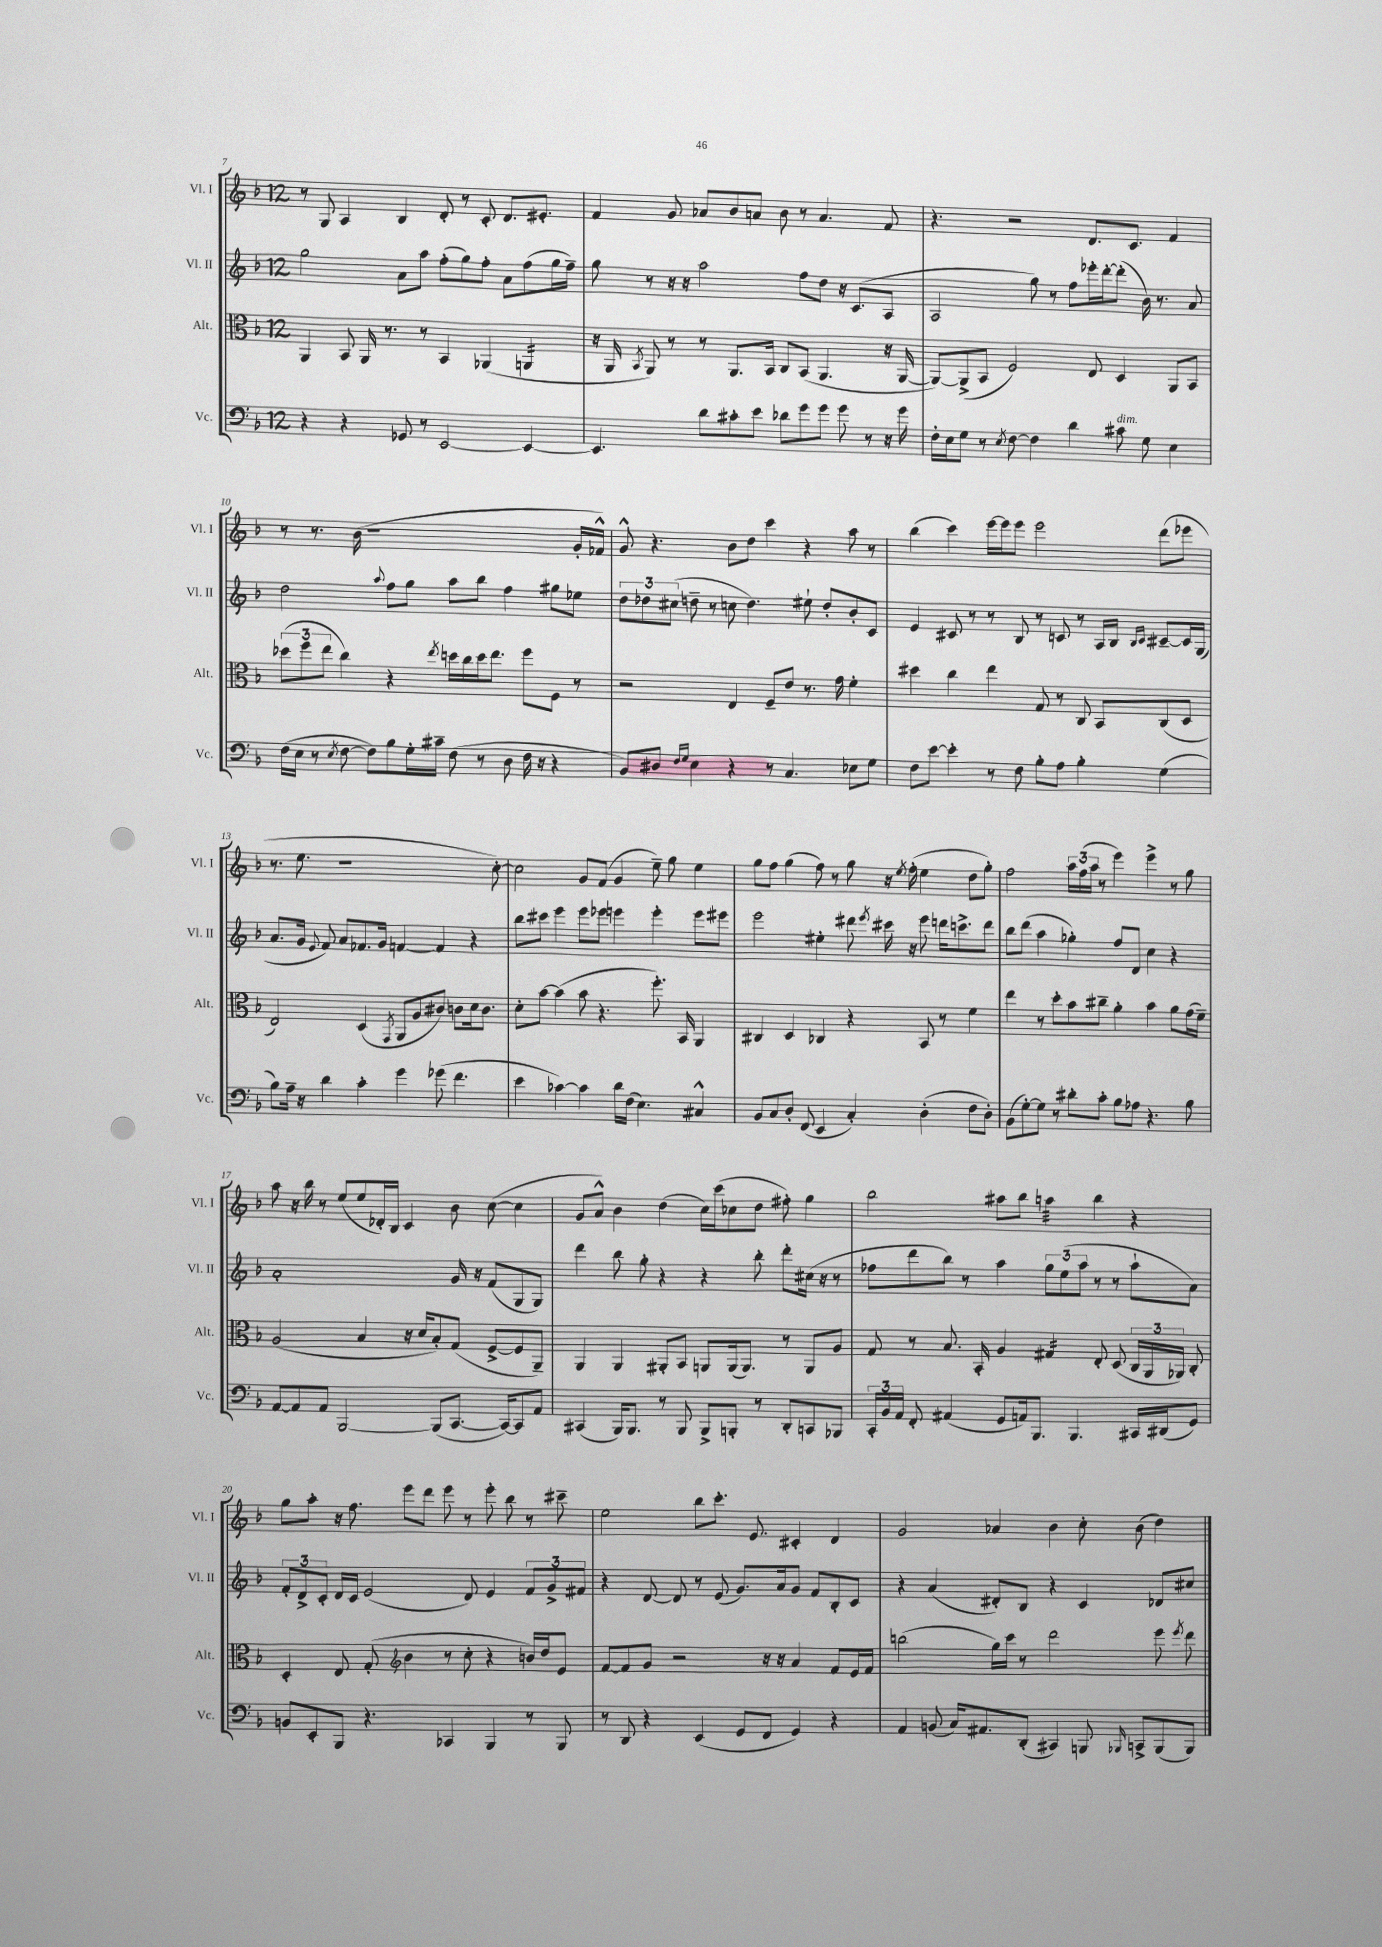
<<
\new StaffGroup <<
\new Staff = "s0" \with { instrumentName = "Vl. I" shortInstrumentName = "Vl. I" } {
    \clef treble \key f \major \once \override Staff.TimeSignature.style = #'single-digit \time 12/8
    \autoBeamOff r8 g8 a4 bes4 d'8-. r8 c'8-. d'8.[ eis'8.]-. |
    f'4 g'8 aes'8[ bes'8 a'8] bes'8 r8 a'4. f'8 |
    r4. r2 d'8.[ c'8.] f'4 |
    r8 r8. bes'16( r1 g'16[-. fes'16]-^) |
    g'8-^ r4. bes'8[ d''8] c'''4 r4 a''8 r8 |
    bes''4( c'''4) e'''16[~ e'''16 e'''8] e'''2 d'''8[( ees'''8] |
    r8. e''8. r1 c''8~-.) |
    c''2 g'8[ f'8]( g'4 e''8--) g''8 e''4 |
    g''8[ f''8] g''4( f''8) r8 g''8 r16 \acciaccatura { e''8 } f''16-.( e''4 d''8[ g''8]-.) |
    f''2 \tuplet 3/2 { a''16[ f''16( a''16] } r8 e'''4) e'''4-> r8 g''8 |
    a''8 r16 bes''16 r8 e''8[( e''8 des'16-.) bes16] c'4 bes'8 c''8~( c''4 |
    g'8[ a'8]-^) bes'4 d''4( c''16[) c'''16( ces''8 d''8] fis''8-.) g''4 |
    bes''2 ais''8[ bes''8] a''4:32 bes''4 r4 |
    g''8[ a''8]-. r16 f''8. e'''8[ d'''8] e'''8 r8 e'''8-. bes''8 r8 cis'''8-- |
    e''2 bes''8[ c'''8.]-. e'8. cis'4-. d'4 |
    g'2 aes'4 bes'4 c''8-. bes'8( d''4) \bar "|." |
}
\new Staff = "s1" \with { instrumentName = "Vl. II" shortInstrumentName = "Vl. II" } {
    \clef treble \key f \major \once \override Staff.TimeSignature.style = #'single-digit \time 12/8
    \autoBeamOff g''2 a'8[ a''8] f''8[-.( g''8) f''8]-. a'8[ f''8( g''16 f''16]--) |
    g''8 r8 r16 r16 a''2 f''8[ d''8] r16 c'8.[( a8] |
    a2 g''8) r8 f''8[ ees'''16-. d'''16~-. d'''8]-.( bes'16) r8. a'8 |
    d''2 \appoggiatura { a''8 } f''8[ g''8] a''8[ bes''8] f''4 gis''8[ ees''8] |
    \tuplet 3/2 { d''8[ des''8 cis''8]( } d''8-- r8 c''8 d''4.) eis''8-! d''8[-. bes'8-. c'8] |
    e'4 cis'8 r8 r8 bes8 r8 c'8 r8 a16[ bes16] \grace { bes16[ c'16] } cis'8[~-- cis'16 g16]( |
    a'8.[ g'16] \appoggiatura { e'8 } f'8) a'8[ fes'8. g'16] f'4~ f'4 r4 |
    bes''8[ cis'''8] e'''4 e'''8[ ees'''8] e'''4 e'''4-. e'''8[ eis'''8] |
    e'''2 eis''4-. dis'''8 \acciaccatura { e'''8 } cis'''16 r16 e'''8 d'''16[ c'''8.-> d'''8] |
    bes''8[ d'''8]( a''4 ges''4-.) f''8[ d'8] c''4 r4 |
    a'1-. g'16 r16 f'8[( g8 g8]) |
    d'''4 bes''8 g''8-. r4 r4 bes''8-. d'''8[-. cis''16]( r16 r8 |
    fes''8[ d'''8 bes''8]) r8 a''4 \tuplet 3/2 { g''8[ e''8( a''8] } r8 r8 a''8[-! a'8]) |
    \tuplet 3/2 { f'8[-. d'8-> c'8]-. } d'16[ c'16] e'2( d'8) e'4 \tuplet 3/2 { f'8[ g'8-> fis'8] } |
    r4 d'8~ d'8 r8 e'8( g'8.[) a'16 g'8] f'8[ bes8-. c'8] |
    r4 a'4( dis'8[-.) bes8] r4 c'4 des'8[ cis''8] \bar "|." |
}
\new Staff = "s2" \with { instrumentName = "Alt." shortInstrumentName = "Alt." } {
    \clef alto \key f \major \once \override Staff.TimeSignature.style = #'single-digit \time 12/8
    \autoBeamOff a,4 bes,8 a,16 r8. r8 bes,4 aes,4( a,4:16 |
    r16 a,16 \acciaccatura { bes,8 } a,8) r8 r8 a,8.[ bes,16] c8[ bes,8]( a,4. r16 a,16~ |
    a,8[~) a,8->( bes,8] f2) e8 d4 a,8[ bes,8] |
    \tuplet 3/2 { des''8[( f''8 e''8] } c''4) r4 \acciaccatura { e''8 } d''16[ c''16 d''16 e''8.] f''8[ f8] r8 |
    r2 e4 f8[-- e'8] r8. g'16 f'4-. |
    dis''4 c''4 e''4 g8 r8 c8 bes,8[ c8( d8] |
    e2) d4( \acciaccatura { g,8 } a,8[ a8 cis'8]) c'8[ d'16 c'8.] |
    d'8[-. bes'8]~ bes'4( bes'8 r4. f''8.-.) bes,16 a,4 |
    cis4 d4 ces4 r4 bes,8 r8 f'4 |
    e''4 r8 d''8[-. bes'8 cis''8]-- a'4-. bes'4 a'8[ g'16( f'16]--) |
    a2( bes4 r16 d'16[ bes8-.) g8]( f8[~-> f8 a,8]--) |
    a,4 a,4 ais,8[-. bes,8] a,8[ a,16( a,8.]) r8 a,8[ a8] |
    g8 r8 bes8. bes,16-. a4 gis4:16 e8-. d8( \tuplet 3/2 { c16[ a,16 aes,16]) } c8-. |
    d4-. e8 g8-.( \clef treble bes'4 r8 c''8-. r4 b'16[) d''16 e'8] |
    f'8[~ f'8 g'8] r2 r16 r16 a'4 f'8[ e'16 f'16] |
    b''2( g''16[) c'''16] r8 d'''2 e'''8 \acciaccatura { e'''8 } d'''8 \bar "|." |
}
\new Staff = "s3" \with { instrumentName = "Vc." shortInstrumentName = "Vc." } {
    \clef bass \key f \major \once \override Staff.TimeSignature.style = #'single-digit \time 12/8
    \autoBeamOff r4 r4 ges,8 r8 e,2~ e,4~ |
    e,4. d'8[ cis'8-. e'8] des'8[ g'8 g'8] g'8 r8 r16 g'16 |
    f16[-. e16 g8] r8 \acciaccatura { e8 } f8~ f4 d'4 cis'8^\markup { \italic "dim." } g8 e4 |
    f16[( e16] r8 \acciaccatura { e8 } f8~ f8[) bes8 g16-. cis'16]-- f8( r8 d8 f16 r16 r4 |
    bes,8[) dis8] \grace { f16[ g16] } e4 r4 r8 c4. ees8[ g8] |
    f8[ e'8]~ e'4-. r8 f8 bes8[-. a8] bes4-. g4( |
    bes8[) a16]-- r16 d'4 c'4-. g'4 ges'8( f'4. |
    e'4 ces'4~) ces'4 d'16[ f16]( e4.) cis4-^ |
    bes,8[ c8 d8]-. f,8( e,4 c4-.) d4-.( f8[ d8]-.) |
    bes,8[( g8~-.) g8] r8 dis'8[-. c'8]-. bes8[ aes8] r4. bes8 |
    a,8[~ a,8 a,8] bes,,2~ bes,,8[( c,8.]~ c,16[~) c,8 a,8] |
    cis,4( bes,,16[) bes,,8.] r8 bes,,8 bes,,8[-> b,,8]-. r8 d,8[-. c,8 bes,,8] |
    \tuplet 3/2 { c,16[-. bes,16 a,16] } f,8-. ais,4( g,8[ a,16) bes,,8.] bes,,4. cis,16[ dis,16( g,8]) |
    b,8[ e,8-. bes,,8] r4. ces,4 bes,,4 r8 bes,,8 |
    r8 d,8 r4 e,4( g,8[ f,8] g,4) r4 |
    a,4 b,8( c16[) ais,8. d,8]-.( cis,4) b,,8 \grace { bes,,16 } c,8[-> bes,,8( bes,,8]) \bar "|." |
}
>>
>>
\layout { \context { \Score currentBarNumber = #7 } }
